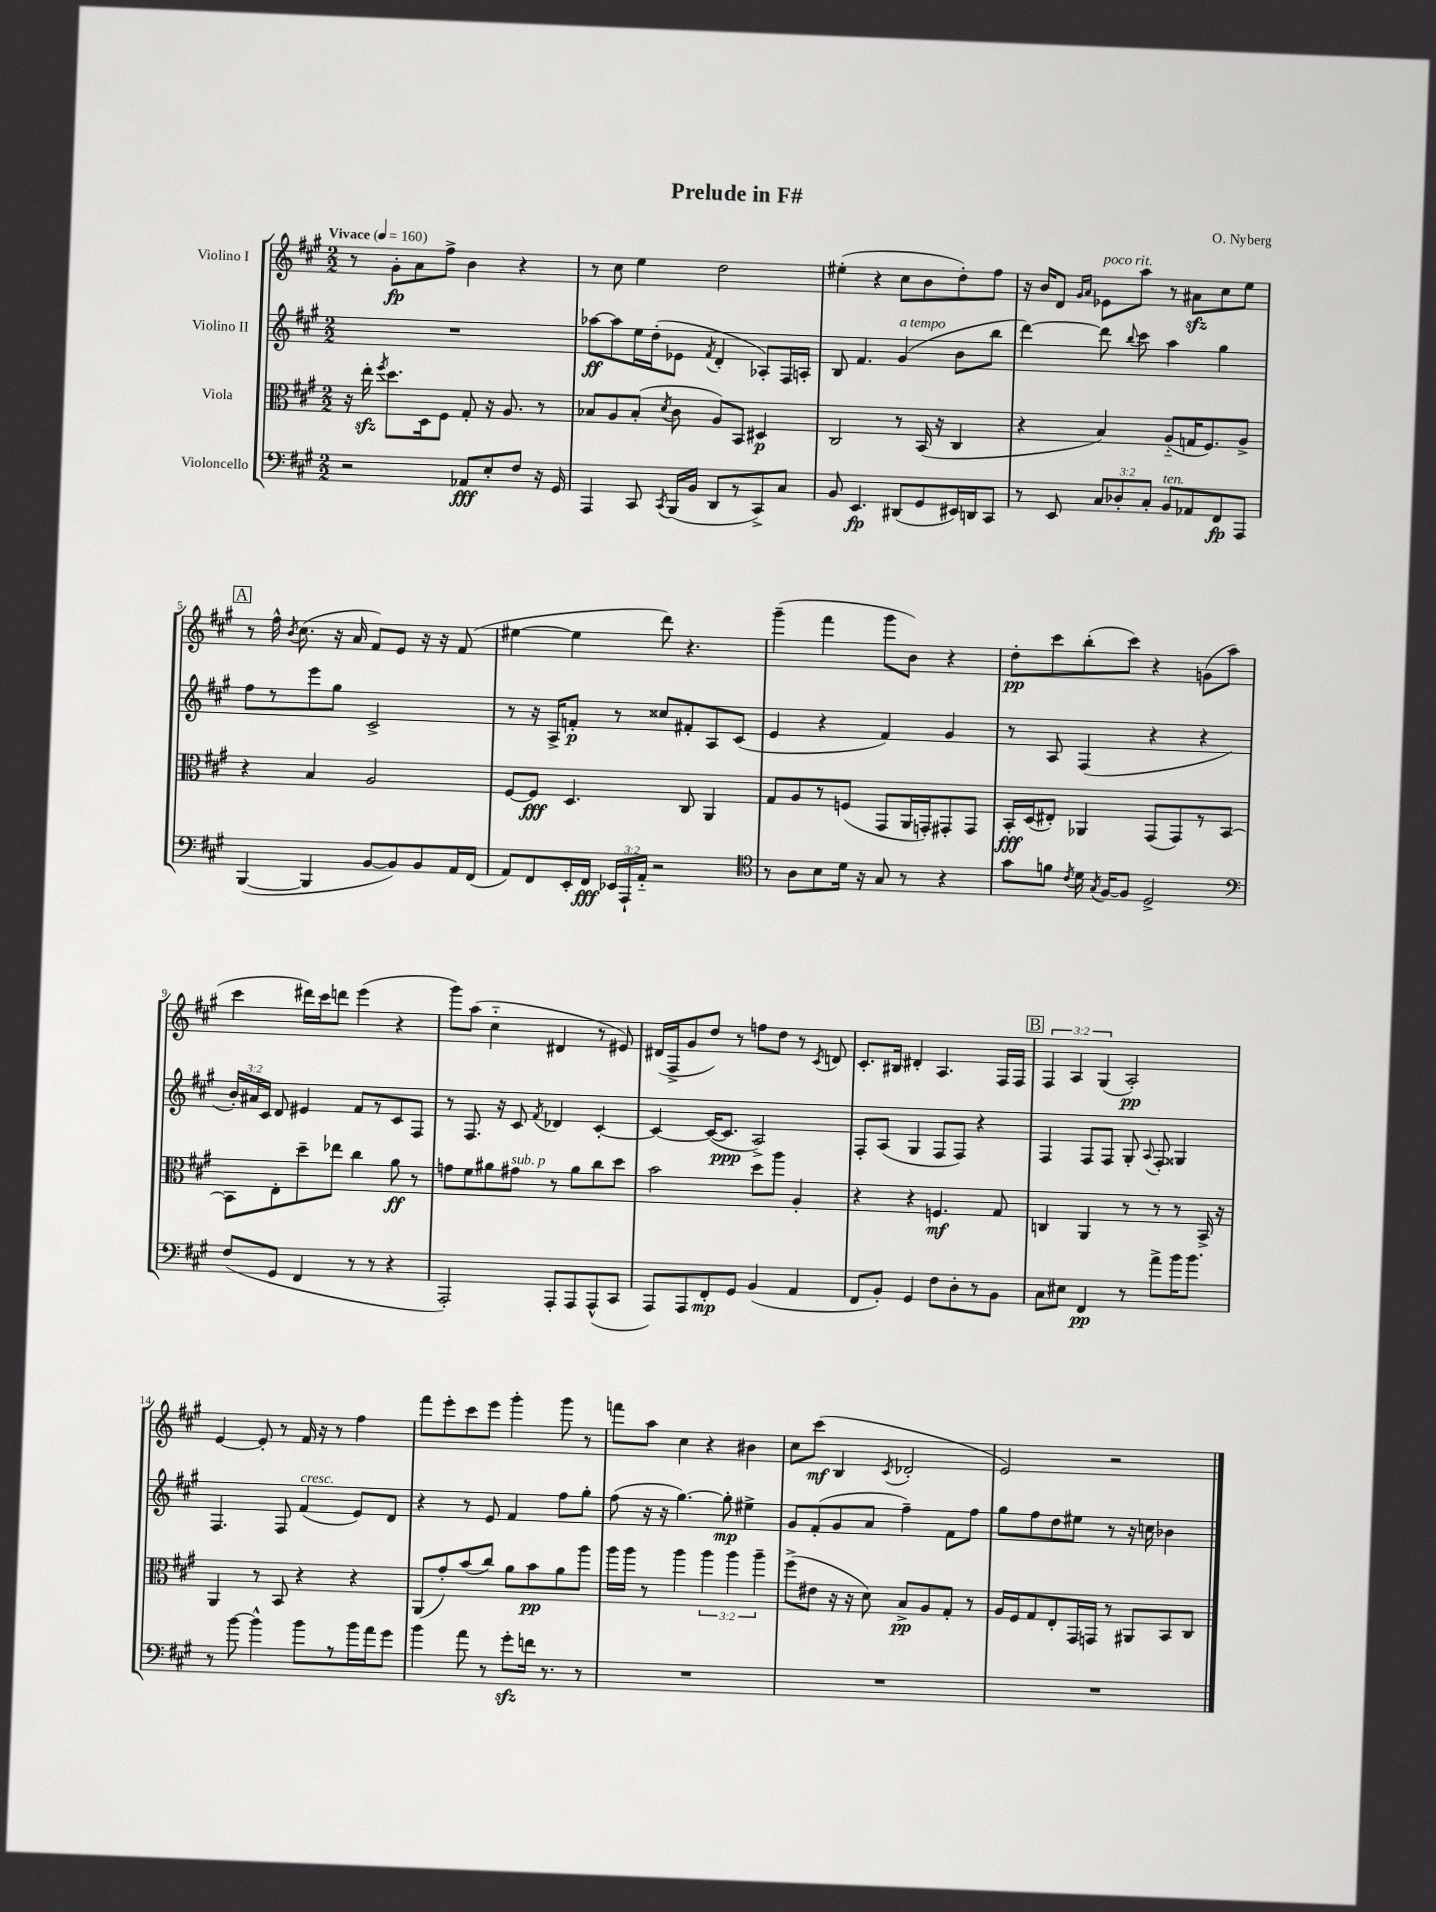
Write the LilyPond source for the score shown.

\header { title = "Prelude in F#" composer = "O. Nyberg" }
<<
\new StaffGroup <<
\new Staff = "s0" \with { instrumentName = "Violino I" } {
    \clef treble \key a \major \numericTimeSignature \time 2/2 \override Staff.TupletNumber.text = #tuplet-number::calc-fraction-text \tempo "Vivace" 4 = 160
    \autoBeamOff r8 gis'8[-.\fp a'8 fis''8]-> b'4 r4 |
    r8 cis''8 e''4 d''2 |
    eis''4-.( r4 cis''8[ b'8 d''8-.) fis''8] |
    r16 b'16[ d'8] \grace { gis'16[ a'16] } ees'8[^\markup { \italic "poco rit." } a''8] r8 ais'8[\sfz cis''8 e''8] |
    \mark \markup { \box "A" } r8 fis''16-^ \acciaccatura { b'8 } cis''8.( r16 a'16 fis'8[) e'8] r16 r16 fis'8( |
    eis''4~ eis''4 d'''8) r4. |
    gis'''4--( fis'''4 gis'''8[ b'8]) r4 |
    d''8[-.\pp cis'''8 b''8-.( cis'''8]) r4 g'8[( a''8] |
    cis'''4 dis'''16[) cis'''16 d'''8] e'''4( r4 |
    gis'''8[) a''8]( cis''4-_ dis'4 r8 eis'8) |
    dis'16[( fis16-> gis'8 d''8]) r8 f''8[ d''8] r8 \acciaccatura { cis'8 } d'8 |
    cis'8.[-. bis16] dis'4-. a4. fis16[ fis16] |
    \mark \markup { \box "B" } \tuplet 3/2 { fis4 a4 gis4( } a2-.\pp) |
    e'4~ e'8-. r8 fis'16 r16 r8 fis''4 |
    fis'''8[ e'''8-. cis'''8 e'''8] gis'''4-. gis'''8 r8 |
    f'''8[ a''8] cis''4 r4 bis'4 |
    cis''8[ cis'''8]\mf( b4 \acciaccatura { cis'8 } des'2-. |
    e'2) r2 \bar "|." |
}
\new Staff = "s1" \with { instrumentName = "Violino II" } {
    \clef treble \key a \major \numericTimeSignature \time 2/2 \override Staff.TupletNumber.text = #tuplet-number::calc-fraction-text
    \autoBeamOff R1 |
    aes''8[~\ff aes''8 e''16 d''16-.( ees'8] \acciaccatura { fis'8 } d'4-. aes8[-.) fis16 a16]-. |
    b8 fis'4. gis'4^\markup { \italic "a tempo" }( b'8[ b''8] |
    d'''4~) d'''8 \appoggiatura { b''8 } cis'''8 a''4 gis''4 |
    \mark \markup { \box "A" } fis''8[ r8 e'''8 gis''8] cis'2-> |
    r8 r16 a16[-> f'8]-.\p r8 cisis''8[ fis'8-. a8 cis'8]( |
    e'4 r4 fis'4) gis'4 |
    r8 a8 fis4( r4 r4 |
    \tuplet 3/2 { b'16[-.) ais'16 cis'16] } d'8 eis'4 fis'8[ r8 cis'8 fis8] |
    r8 fis8. r16 cis'8 \acciaccatura { fis'8 } des'4 cis'4~-. |
    cis'4~ cis'16[~( cis'8.]\ppp a2->) |
    fis8[-. a8]( gis4 fis8[ fis8]) r4 |
    \mark \markup { \box "B" } fis4 fis8[ fis8] gis8-. \appoggiatura { a8 } fis8-. gisis4 |
    fis4. fis8 fis'4^\markup { \italic "cresc." }( e'8[) d'8] |
    r4 r8 e'8 fis'4 fis''8[ gis''8]-. |
    fis''8( r16 r16 gis''4.~) gis''8-.\mp eis''4-> |
    gis'8[ fis'8-.( gis'8 a'8] fis''4--) fis'8[ fis''8] |
    gis''8[ fis''8 d''8 eis''8] r8 r16 c''16 bes'4 \bar "|." |
}
\new Staff = "s2" \with { instrumentName = "Viola" } {
    \clef alto \key a \major \numericTimeSignature \time 2/2 \override Staff.TupletNumber.text = #tuplet-number::calc-fraction-text
    \autoBeamOff r16 e''16-.\sfz \acciaccatura { fis''8 } d''8.[ d16 fis8] gis8-. r16 a8. r8 |
    bes8[ a8 bes8]-.( \acciaccatura { d'8 } cis'8 a8[) b,8] dis4\p |
    cis2 r8 b,16( r16 cis4 |
    r4 b4) a8[-_( g16 fis8.) a8]-> |
    \mark \markup { \box "A" } r4 b4 a2 |
    fis8[~ fis8]\fff d4. cis8 a,4 |
    gis8[ a8 r8 f8]( gis,8[ a,16 g,16-.) gis,8-. gis,8] |
    b,16[-.\fff d16( eis8]-.) aes,4 gis,8[( gis,8) r8 b,8]~ |
    b,8[ e8-. d''8-- ees''8] cis''4 a'8\ff r8 |
    g'8[ fis'8 ais'8 gis'8]^\markup { \italic "sub. p" } r8 ais'8[ cis''8 d''8] |
    b'2 d''8[ a''8] a4-. |
    r4 r4 f4.\mf gis8 |
    \mark \markup { \box "B" } c4 a,4 r8 r8 r8 b,16-> r16 |
    a,4 r8 b,8 r4 r4 |
    a,8[( gis'8-.) b'8( cis''8]) a'8[ b'8\pp a'8 a''8] |
    a''16[ a''16] r8 a''4 \tuplet 3/2 { a''4 a''4 a''4-- } |
    fis''8[->( eis'8] r16 r16 d'8) b8[->\pp a8 gis8]-. r8 |
    a16[ fis16 gis8 e8-. gis,16 g,16] r8 ais,8[ b,8 cis8] \bar "|." |
}
\new Staff = "s3" \with { instrumentName = "Violoncello" } {
    \clef bass \key a \major \numericTimeSignature \time 2/2 \override Staff.TupletNumber.text = #tuplet-number::calc-fraction-text
    \autoBeamOff r2 aes,8[\fff e8-. fis8] r16 gis,16 |
    a,,4 cis,8 \acciaccatura { cis,8 } b,,16[( b,16] d,8[ r8 cis,8->) cis8] |
    b,8 e,4.\fp dis,8[( gis,8 eis,16) d,16 cis,8] |
    r8 e,8 \tuplet 3/2 { cis8[ des8-. cis8]-. } b,8[^\markup { \italic "ten." } aes,8 fis,8\fp a,,8] |
    \mark \markup { \box "A" } b,,4~( b,,4 b,8[~ b,8) b,8 a,16 fis,16]( |
    a,8[) fis,8 e,16-. fis,16]\fff \tuplet 3/2 { ees,16[ a,,16-! a,16]-_ } r2 |
    \clef tenor r8 a8[ b8 d'16] r16 gis8 r8 r4 |
    gis'8[ f'8] \acciaccatura { cis'8 } d'16 \acciaccatura { gis8 } fis16[~ fis8] d2-> |
    \clef bass fis8[( gis,8] fis,4 r8 r8 r4 |
    a,,2-.) a,,8[-. a,,8 a,,8-^( cis,8] |
    a,,8[) a,,8 fis,8-.\mp gis,8] b,4( a,4 |
    fis,8[ b,8]-.) gis,4 fis8[ d8-. r8 b,8] |
    \mark \markup { \box "B" } cis8[ eis8] fis,4\pp r8 a'8[-> b'16 b'8.] |
    r8 b'8~ b'4-^ b'8[ r8 b'16 a'16 gis'8] |
    b'4 a'8 r8 gis'8[-.\sfz f'16] r8. r8 |
    R1 |
    R1 |
    R1 \bar "|." |
}
>>
>>
